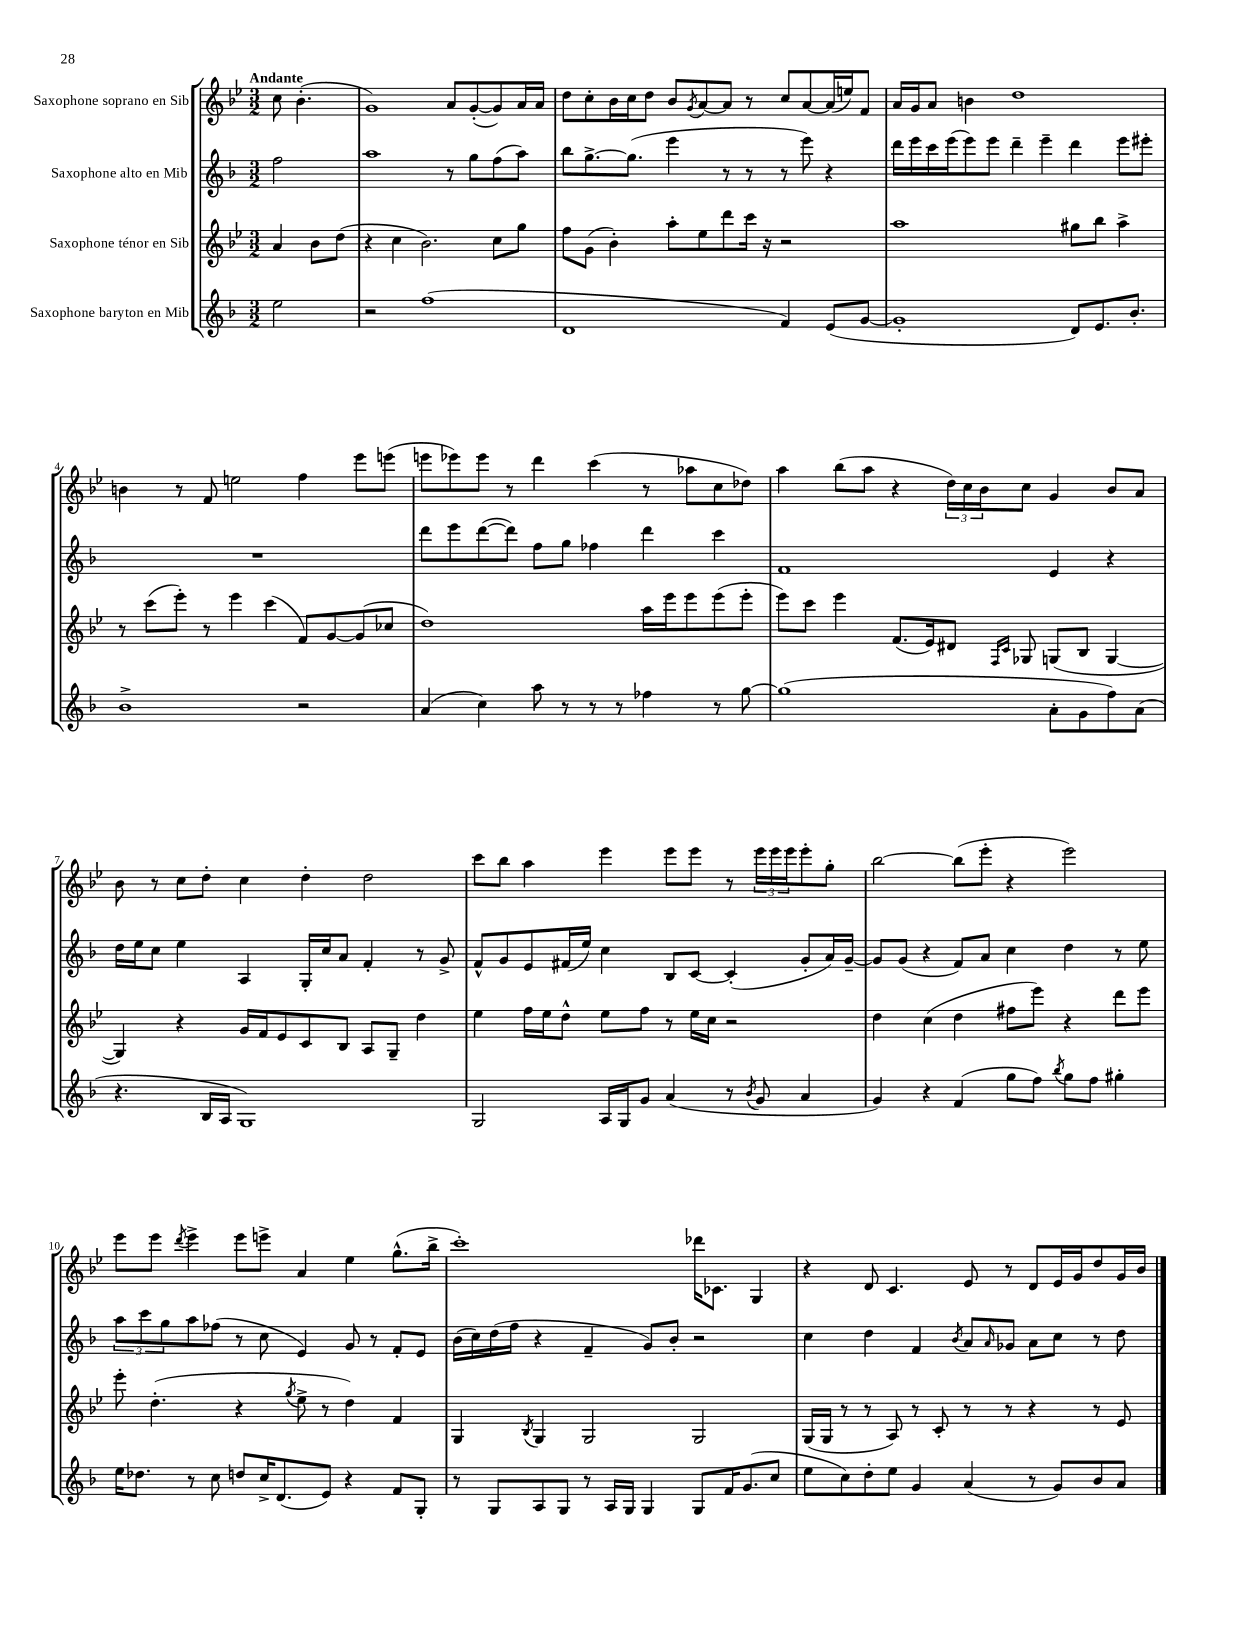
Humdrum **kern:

**kern	**kern	**kern	**kern
*part4	*part3	*part2	*part1
*staff4	*staff3	*staff2	*staff1
*I"Saxophone baryton en Mib	*I"Saxophone ténor en Sib	*I"Saxophone alto en Mib	*I"Saxophone soprano en Sib
*clefG2	*clefG2	*clefG2	*clefG2
*k[b-]	*k[b-e-]	*k[b-]	*k[b-e-]
*M3/2	*M3/2	*M3/2	*M3/2
=	=	=	=
!	!	!	!LO:TX:a:B:t=Andante
2ee\	4a/	2ff\	8cc\
.	.	.	(4.b-'\
.	8b-\L	.	.
.	(8dd\J	.	.
=1	=1	=1	=1
2r	4r	1aa	1g)
.	4cc\	.	.
(1ff	2.b-\)	.	.
.	.	8r	8a/L
.	.	8gg\L	([8g'/
.	8cc\L	(8ff\	8g/])
.	8gg\J	8aa\J)	16a/L
.	.	.	16a/JJ
=2	=2	=2	=2
1d	8ff\L	8bb-\L	8dd\L
.	(8g\J	[8.gg^\	8cc'\
.	4b-'\)	.	16b-\L
.	.	(8.gg\J]	16cc\J
.	.	.	8dd\J
.	8aa'\L	4eee\	8b-/L
.	.	.	8qg/
.	8ee-\	.	[8a/
.	8ddd\	8r	8a/J]
.	16ccc\Jk	8r	8r
.	16r	.	.
4f/)	2r	8r	8cc/L
.	.	8eee\)	[8a/
(8e/L	.	4r	(16a/L]
.	.	.	16een/J)
[8g/J	.	.	8f/J
=3	=3	=3	=3
1g']	1aa	16ddd\LL	16a/LL
.	.	16eee\	16g/J
.	.	16ccc\	8a/J
.	.	(16eee\J	.
.	.	8eee\)	4bn\
.	.	8eee\J	.
.	.	4ddd~\	1dd
.	.	4eee~\	.
8d/L)	8gg#X\L	4ddd\	.
8.e/	8bb-\J	.	.
.	4aa^\	8eee\L	.
8.b-'/J	.	.	.
.	.	8eee#X'\J	.
!!LO:LB:g=z
=4	=4	=4	=4
1b-^	8r	1.r	4bn\
.	(8ccc\L	.	.
.	8eee-'\J)	.	8r
.	8r	.	8f/
.	4eee-\	.	2een\
.	(4ccc\	.	.
2r	8f/L)	.	4ff\
.	[8g/	.	.
.	(8g/]	.	8eee-\L
.	8cc-X/J	.	(8eeen\J
=5	=5	=5	=5
(4a/	1dd)	8ddd\L	8eeen\L
.	.	8eee\	8eee-X\)
4cc\)	.	([8ddd\	8eee-\J
.	.	8ddd\J])	8r
8aa\	.	8ff\L	4ddd\
8r	.	8gg\J	.
8r	.	4ff-X\	(4ccc\
8r	.	.	.
4ff-X\	16aa\LL	4ddd\	8r
.	16eee-\J	.	.
.	8eee-\	.	8aa-X\L
8r	(8eee-\	4ccc\	8cc\
[8gg\	8eee-'\J	.	8dd-X\J)
=6	=6	=6	=6
(1gg]	8eee-\L)	1f	4aa\
.	8ccc\J	.	.
.	4eee-\	.	(8bb-\L
.	.	.	8aa\J
.	(8.f/L	.	4r
.	16e-/k)	.	.
.	8d#X/J	.	24dd\LL)
.	.	.	24cc\
.	.	.	24b-\J
.	16qqF/LL	.	.
.	16qqc/JJ	.	.
.	8G-X/	.	8cc\J
8a'\L	(8Gn/L	4e/	4g/
8g\	8B-/J	.	.
8ff\)	[4G/	4r	8b-/L
(8a\J	.	.	8a/J
!!LO:LB:g=z
=7	=7	=7	=7
4.r	4G/])	16dd\LL	8b-\
.	.	16ee\J	.
.	.	8cc\J	8r
.	4r	4ee\	8cc\L
16B-/LL	.	.	8dd'\J
16A/JJ	.	.	.
1G)	16g/LL	4A/	4cc\
.	16f/J	.	.
.	8e-/	.	.
.	8c/	16G'/LL	4dd'\
.	.	16cc/J	.
.	8B-/J	8a/J	.
.	8A/L	4f'/	2dd\
.	8G~/J	.	.
.	4dd\	8r	.
.	.	8g^/	.
=8	=8	=8	=8
2G/	4ee-\	8f^^/L	8ccc\L
.	.	8g/	8bb-\J
.	16ff\LL	8e/	4aa\
.	16ee-\J	.	.
.	8dd^^\J	(16f#X/L	.
.	.	16ee/JJ)	.
16A/LL	8ee-\L	4cc\	4eee-\
16G/J	.	.	.
8g/J	8ff\J	.	.
(4a/	8r	8B-/L	8eee-\L
.	16ee-\LL	[8c/J	8eee-\J
.	16cc\JJ	.	.
8r	2r	(4c'/]	8r
8qb-/	.	.	.
8g/	.	.	24eee-\LL
.	.	.	24eee-\
.	.	.	24eee-\J
4a/	.	8g'/L	8eee-'\
.	.	16a/L)	8gg'\J
.	.	[16g~/JJ	.
=9	=9	=9	=9
4g/)	4dd\	8g/L]	[2bb-\
.	.	(8g/J	.
4r	(4cc\	4r	.
(4f/	4dd\	8f/L)	(8bb-\L]
.	.	8a/J	8eee-'\J
8gg\L	8ff#X\L	4cc\	4r
8ff\J)	8eee-\J)	.	.
8qbb-/	.	.	.
8gg\L	4r	4dd\	2eee-\)
8ff\J	.	.	.
4gg#X'\	8ddd\L	8r	.
.	8eee-\J	8ee\	.
!!LO:LB:g=z
=10	=10	=10	=10
16ee\KL	8eee-'\	12aa\L	8eee-\L
8.dd-X\J	.	.	.
.	.	12ccc\	.
.	(4.dd'\	.	8eee-\J
.	.	12gg\	.
.	.	.	8qddd/
8r	.	8aa\	4eee-^\
8cc\	.	(8ff-X\J	.
8ddn/L	4r	8r	8eee-\L
16cc^/K	.	8cc\	8eeen^\J
(8.d/	.	.	.
.	8qgg/	.	.
.	8ee-^\	4e/)	4a/
8e/J)	8r	.	.
4r	4dd\)	8g/	4ee-\
.	.	8r	.
8f/L	4f/	8f'/L	(8.gg^^\L
8G'/J	.	8e/J	.
.	.	.	16bb-^\Jk
=11	=11	=11	=11
8r	4G/	(16b-\LL	1ccc')
.	.	16cc\)	.
8G/L	.	(16dd\	.
.	.	16ff\JJ	.
.	8qB-/	.	.
8A/	4G/	4r	.
8G/J	.	.	.
8r	2G/	4f~/	.
16A/LL	.	.	.
16G/JJ	.	.	.
4G/	.	8g/L)	.
.	.	8b-'/J	.
8G/L	2G/	2r	16ddd-X\KL
.	.	.	8.c-X\J
16f/K	.	.	.
(8.g/	.	.	.
.	.	.	4G/
8cc/J	.	.	.
=12	=12	=12	=12
8ee\L	(16G/LL	4cc\	4r
.	16G/JJ	.	.
8cc\)	8r	.	.
8dd'\	8r	4dd\	8d/
8ee\J	8A/)	.	4.c/
4g/	8r	4f/	.
.	8c'/	.	.
.	.	8qb-/	.
(4a/	8r	8a/L	8e-/
.	.	16qqa/	.
.	8r	8g-X/J	8r
8r	4r	8a\L	8d/L
8g/L)	.	8cc\J	16e-/L
.	.	.	16g/J
8b-/	8r	8r	8dd/
8a/J	8e-/	8dd\	16g/L
.	.	.	16b-/JJ
==	==	==	==
*-	*-	*-	*-
